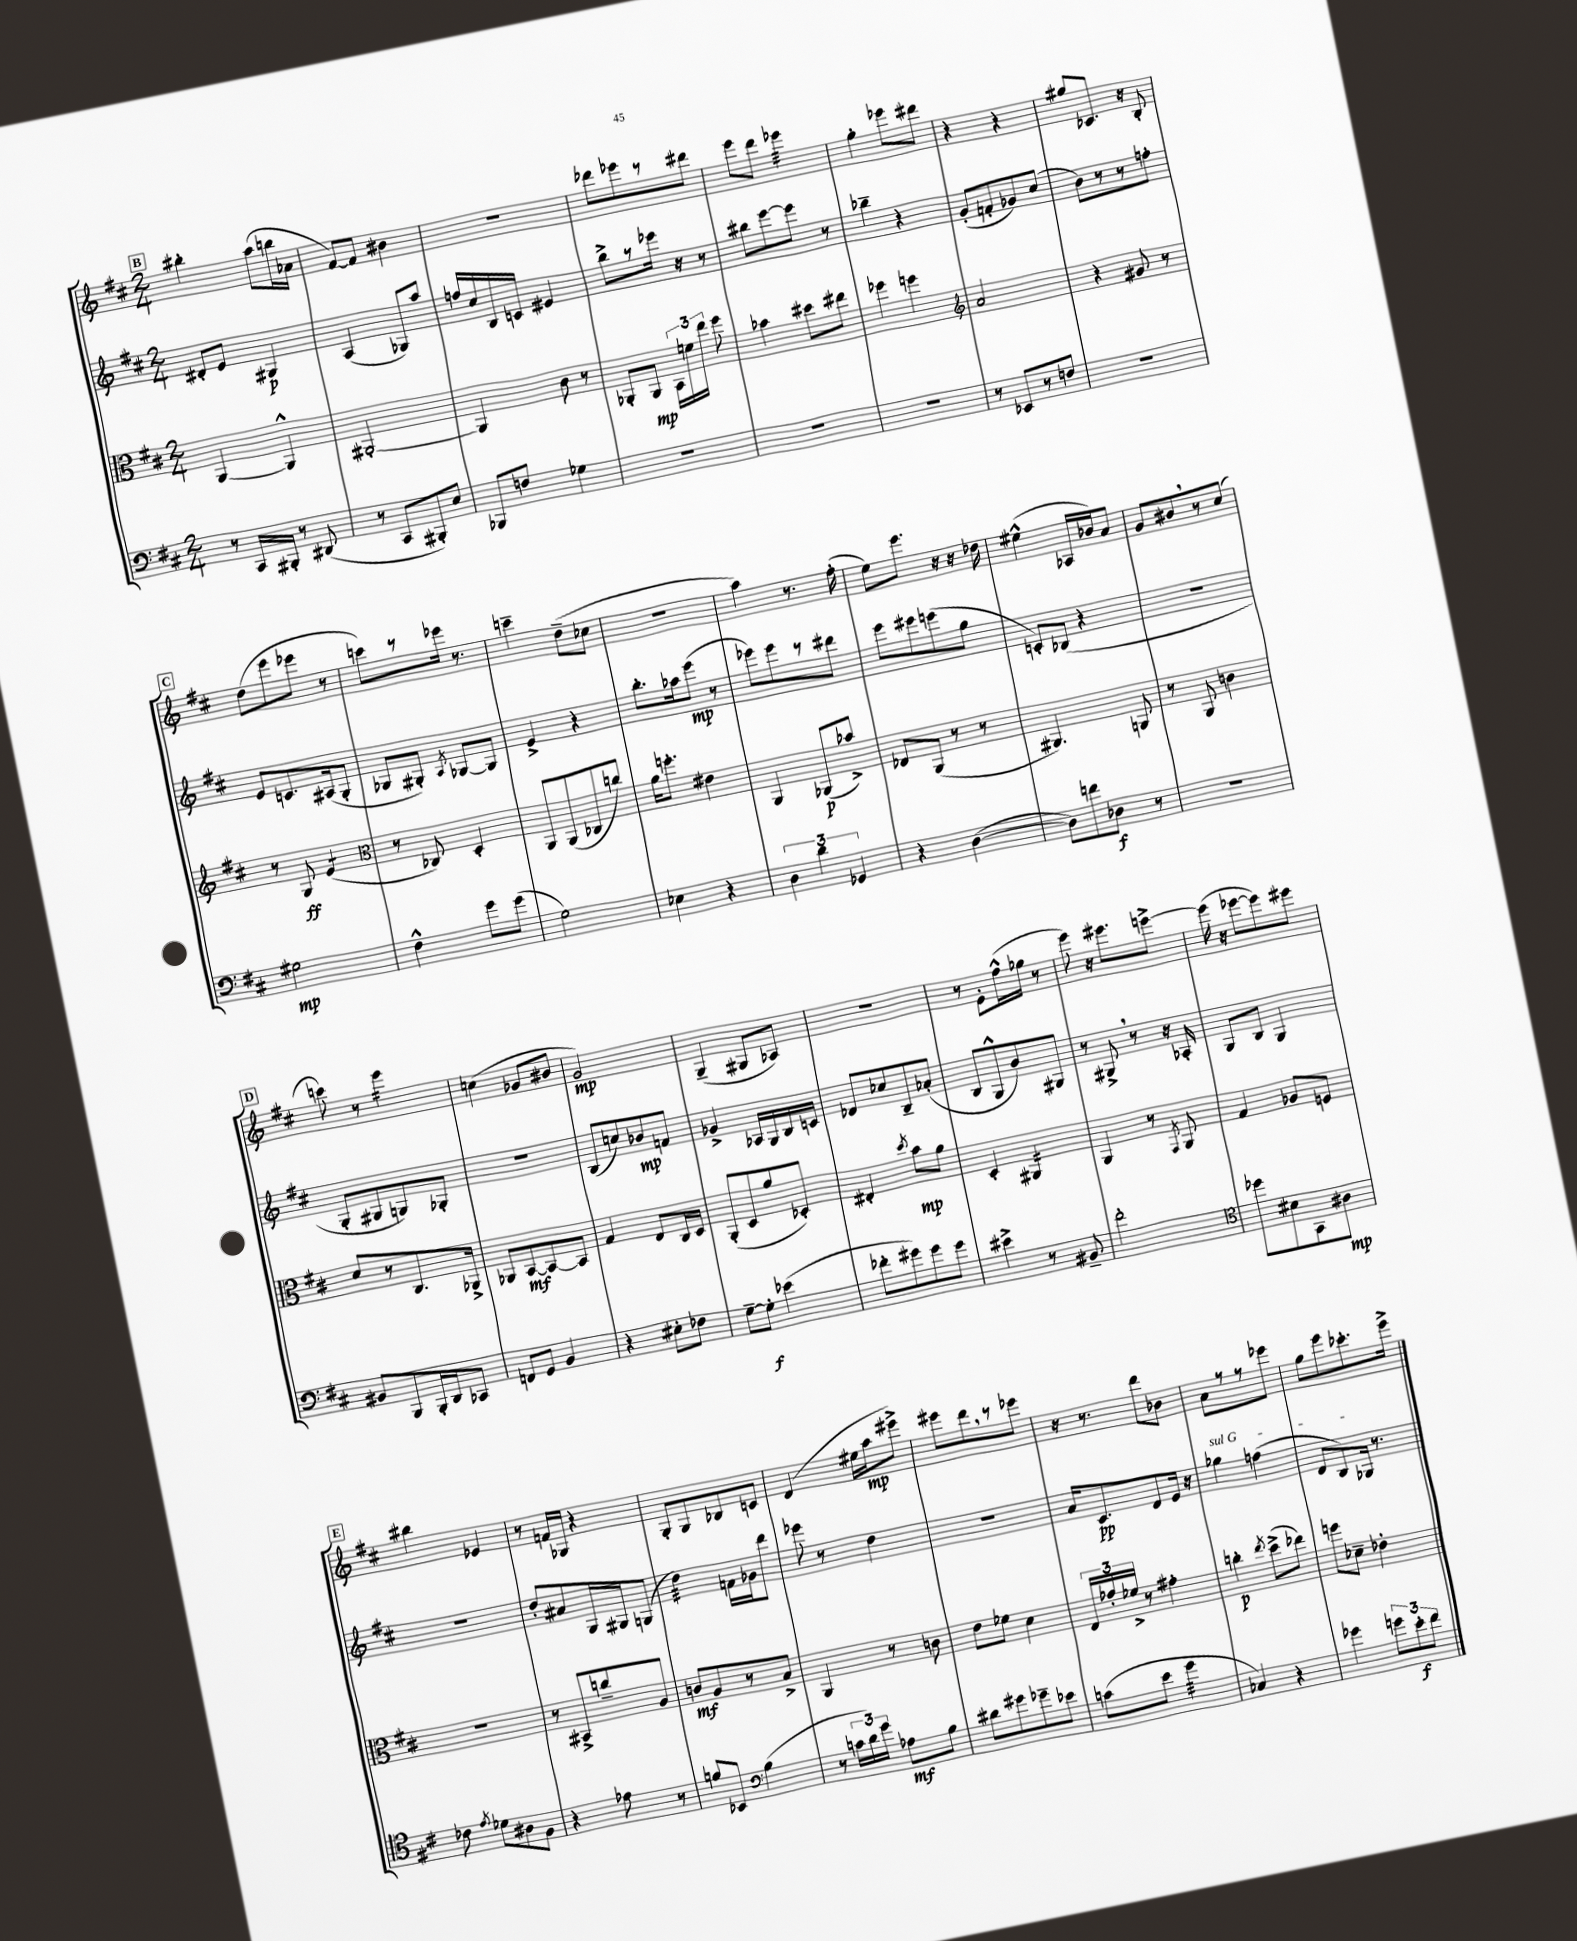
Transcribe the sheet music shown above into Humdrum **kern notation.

**kern	**kern	**kern	**kern
*staff4	*staff3	*staff2	*staff1
*clefF4	*clefC3	*clefG2	*clefG2
*k[f#c#]	*k[f#c#]	*k[f#c#]	*k[f#c#]
*M2/4	*M2/4	*M2/4	*M2/4
8r	[4AA/	8d#'/L	4bb#'\
16CC#/LL	.	8e/J	.
16BBB#'/JJ	.	.	.
8r	4AA^^/]	4G#/	(8aa\L
(8DD#/	.	.	16bb\L
.	.	.	16a-\JJ
=	=	=	=
8r	[2AA#'/	(4A/	[8f#/L)
8CC#/L	.	.	8f#/]J
8BBB#'/)	.	8G-/L)	4b#\
8E/J	.	8aa/J	.
=	=	=	=
8BBB-/L	4AA#/]	16ff/LL	2r
.	.	16cc#/	.
8F/J	.	16B/	.
.	.	16c/JJ	.
4G-\	8c#\	4e#/	.
.	8r	.	.
=	=	=	=
2r	8AA-'/L	8bb^\L	8ddd-\L
.	8AA-/J	8r	8eee-\
.	24BB\LL	16eee-\Jk	8r
.	24f\	.	.
.	.	16r	.
.	24ee\JJ	.	.
.	8ff#\	8r	8ddd#\J
=	=	=	=
2r	4b-\	8bb#\L	8eee\L
.	.	[8eee\	8ddd\J
.	8dd#\L	8eee\]J	4eee-\
.	8ee#\J	8r	.
=	=	=	=
2r	4ff-\	4bb-~\	4gg'\
.	4ff\	4r	8eee-\L
.	.	.	8ddd#\J
=	=	=	=
*	*clefG2	*	*
8r	2a/	(8g'/L	4r
8EE-/L	.	8f'/	.
8r	.	8g-/)	4r
8F/J	.	(8cc#/J	.
=	=	=	=
2r	4r	8b\L)	8gg#/L
.	.	8r	8.c-/J
.	8g#/	8r	.
.	.	.	16r
.	8r	8ff'\J	8B'/
=	=	=	=
2G#\	8r	8e/L	(8dd\L
.	8G/	8.c/	8eee\
.	(4e/	.	8eee-\J
.	.	(16A#/k	.
.	.	8G'/J	8r
=	=	=	=
*	*clefC3	*	*
4F#^^\	8r	8G-/L	8ccc\L)
.	8C-/)	8G#'/J)	8r
.	.	8qA/	.
8g\L	4D'/	[8G-/L	16eee-\Jk
.	.	.	8.r
(8g\J	.	8G-/]J	.
=	=	=	=
2G\)	8AA/L	4e^/	4ccc~\
.	(8AA/	.	.
.	8C-/	4r	(8dd~\L
.	8cc/J)	.	8cc-\J
=	=	=	=
4E-\	16a\LK	8.bb'\L	2r
.	8.ff'\J	.	.
.	.	16aa-\k	.
4r	4e#\	(8eee\J	.
.	.	8r	.
=	=	=	=
6D\	4AA/	8eee-\L)	4aa\)
.	.	8eee-\	.
6d\	.	.	.
.	(8AA-/L	8r	8.r
6GG-/	.	.	.
.	8b-^/J)	8ddd#\J	.
.	.	.	(16ff#'\
=	=	=	=
4r	8E-/L	8eee\L	8ee\L)
.	(8AA/J	8eee#\	8.eee\J
([4D\	8r	(8eee\	.
.	.	.	16r
.	8r	8gg\J	16r
.	.	.	16dd-\
=	=	=	=
8D\]L)	4.AA#/)	8c'/L)	(4ee#^^\
8f\	.	(8B-/J	.
8D-\J	.	4r	16A-/LL
.	.	.	16b-/J)
8r	8AA/	.	8a/J
=	=	=	=
2r	8r	2r	8g/L
.	8AA/	.	8b#/
.	4c\	.	8r
.	.	.	(8cc#/J
=	=	=	=
8BB#/L	8d/L	8G'/L	8ccc\)
8BBB/	8r	8G#/	8r
16BBB'/L	8.C#/	8G/)	4eee\
16DD/J	.	.	.
8CC-/J	.	8G-'/J	.
.	16AA-^/Jk	.	.
=	=	=	=
8FF/L	8AA-/L	2r	(4cc\
8GG/J	[8BB/	.	.
4BB/	8BB/_	.	8g-/L
.	8BB/]J	.	8b#/J
=	=	=	=
4r	4G/	(8B/L	2g/)
.	.	8cc/)	.
8E#'\L	8E/L	8b-/	.
8F-\J	16C#/L	8f/J	.
.	16D/JJ	.	.
=	=	=	=
[8G~\L	(8AA'/L	4g-^/	(4G~/
8G'\]J	8D/	.	.
(4e-\	8a/	16A-/LL	8G#/L
.	.	16G/	.
.	8D-'/J)	16B/	8A-/J)
.	.	16c/JJ	.
=	=	=	=
8f-'\L	4E#'/	8d-/L	2r
8g#\)	.	8cc-/	.
.	8qdd/	.	.
8g#\	8b\L	8B~/	.
8g#\J	8a\J	(8a-'/J	.
=	=	=	=
4e#^\	4D'/	8B/L	8r
.	.	8G^^/	8e'\L
8r	4AA#/	8b/)	(16ff#^^\L
.	.	.	16gg-\JJ
8BB#~/	.	8G#/J	8r
=	=	=	=
2f#'\	4AA/	8r	8eee\)
.	.	8G#^/	16r
.	.	.	8.eee#\L
.	8r	8r	.
.	8qGG/	.	.
.	8AA/	16r	[8eee^\J
.	.	16A-'/	.
=	=	=	=
*clefC4	*	*	*
8dd-\L	4G/	8G/L	(16eee\]
.	.	.	16r
8B#\	.	8B/J	[8eee-\L
8GG\	8A-/L	4G/	8eee-\])
8A#\J	8F/J	.	8eee#\J
=	=	=	=
8c-\	2r	2r	4bb#\
8qe/	.	.	.
8d-\L	.	.	.
8A#\	.	.	4e-/
8F#\J	.	.	.
=	=	=	=
4r	8r	8dd'/L	8r
.	8BB#^/L	8a#/	16f/LL
.	.	.	16G-/JJ
8e-\	8cc~/	16G/L	4r
.	.	16G#/J	.
8r	8A/J	(8G/J	.
=	=	=	=
8f/L	8c/L	4dd\)	8G'/L
8BB-/J	8A/	.	8G/
*clefF4	*	*	*
(4B\	8r	16f\LL	8B-/
.	.	16g-\J	.
.	8B^/J	8ddd\J	8c/J
=	=	=	=
8r	4AA/	8eee-\	(4d/
24c\LL	.	8r	.
24d\)	.	.	.
24g\JJ	.	.	.
8A-\L	8r	4dd\	16ee#\LL
.	.	.	16aa\J
8B\J	8c\	.	8eee#^\J)
=	=	=	=
8d#\L	8e\L	2r	8eee#\L
8g#\	8f-\J	.	8ddd\
8g-~\	4d\	.	8r
8e-\J	.	.	8eee-\J
=	=	=	=
(8c\L	24E/LL	16a/LK	16r
.	24g-'/	.	.
.	.	8.c#/	8.r
.	24f-^/JJ	.	.
8e\J	8r	.	.
4g\	4g#'\	8d/	8ddd\L
.	.	16e/Jk	8b-\J
.	.	16r	.
=	=	=	=
4C-/)	4cc'\	4gg-\	8a\L
.	.	.	8r
.	8qee/	.	.
4r	(8dd^\L	(4ff\	8r
.	8ee-\J)	.	8eee-\J
=	=	=	=
4g-\	8ff\L	8d/L	8gg\L
.	8d-~\J	8B/)	8eee\
12g\L	4e-'\	16G-/Jk	8.ccc-'\
.	.	8.r	.
12e'\	.	.	.
12f#\J	.	.	.
.	.	.	16eee^\Jk
==	==	==	==
*-	*-	*-	*-
